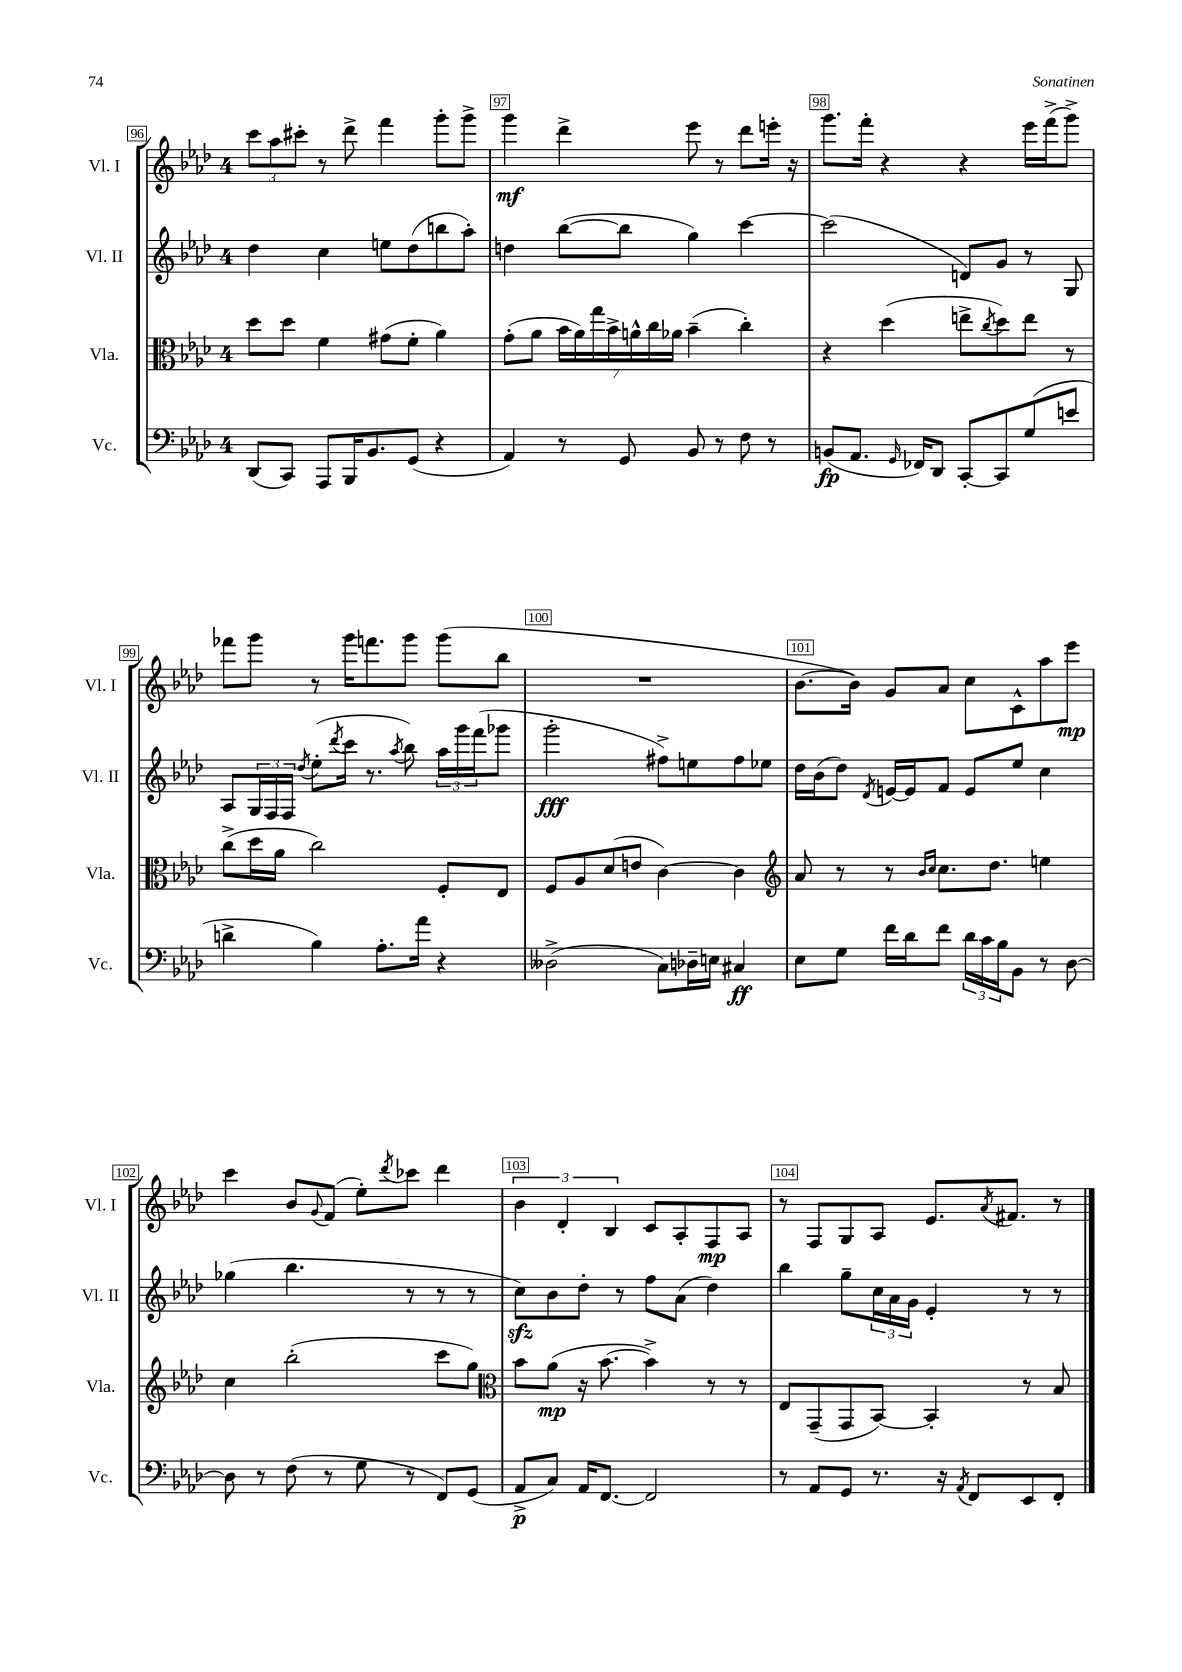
<<
\new StaffGroup <<
\new Staff = "s0" \with { instrumentName = "Vl. I" shortInstrumentName = "Vl. I" } {
    \clef treble \key aes \major \once \override Staff.TimeSignature.style = #'single-digit \time 4/4
    \tuplet 3/2 { c'''8 aes''8 cis'''8-. } r8 des'''8-> f'''4 g'''8-. g'''8-> |
    g'''4\mf des'''4-> ees'''8 r8 des'''8 e'''16-. r16 |
    g'''8. f'''16-. r4 r4 ees'''16 f'''16->( g'''8->) |
    fes'''8 g'''8 r8 g'''16 f'''8. g'''8 g'''8( bes''8 |
    R1 |
    bes'8.~ bes'16) g'8 aes'8 c''8 c'8-^ aes''8 ees'''8\mp |
    c'''4 bes'8 \appoggiatura { g'8 } f'8( ees''8-.) \acciaccatura { des'''8 } ces'''8 des'''4 |
    \tuplet 3/2 { bes'4 des'4-. bes4 } c'8 aes8-. f8\mp aes8 |
    r8 f8 g8 aes8 ees'8. \acciaccatura { aes'8 } fis'8. r8 \bar "|." |
}
\new Staff = "s1" \with { instrumentName = "Vl. II" shortInstrumentName = "Vl. II" } {
    \clef treble \key aes \major \once \override Staff.TimeSignature.style = #'single-digit \time 4/4
    des''4 c''4 e''8 des''8( b''8 aes''8-.) |
    d''4 bes''8~( bes''8 g''4) c'''4~ |
    c'''2( d'8) g'8 r8 g8 |
    aes8 \tuplet 3/2 { g16 f16 f16 } \acciaccatura { des''8 } ees''8-.( \acciaccatura { des'''8 } c'''16 r8. \acciaccatura { aes''8 } bes''8) \tuplet 3/2 { aes''16 g'''16 f'''16( } ges'''8 |
    g'''2-.\fff fis''8->) e''8 fis''8 ees''8 |
    des''16 bes'16( des''8) \acciaccatura { des'8 } e'16~ e'16 f'8 e'8 ees''8 c''4 |
    ges''4( bes''4. r8 r8 r8 |
    c''8\sfz) bes'8 des''8-. r8 f''8 aes'8( des''4) |
    bes''4 g''8-- \tuplet 3/2 { c''16 aes'16 g'16 } ees'4-. r8 r8 \bar "|." |
}
\new Staff = "s2" \with { instrumentName = "Vla." shortInstrumentName = "Vla." } {
    \clef alto \key aes \major \once \override Staff.TimeSignature.style = #'single-digit \time 4/4
    des''8 des''8 f'4 gis'8( f'8-. aes'4) |
    g'8-.( aes'8 \tuplet 7/4 { bes'16 aes'16) g''16 bes'16-> a'16-^ c''16 aes'16 } bes'4--( c''4-.) |
    r4 des''4( e''8-> \acciaccatura { c''8 } des''8) e''8 r8 |
    c''8->( des''16 aes'16 c''2) f8-. ees8 |
    f8 aes8 des'8( e'8 c'4~) c'4 |
    \clef treble aes'8 r8 r8 \grace { bes'16 c''16 } c''8. des''8. e''4 |
    c''4 bes''2-.( c'''8 g''8) |
    \clef alto bes'8 aes'8\mp( r16 bes'8.~ bes'4->) r8 r8 |
    ees8 g,8--( g,8 bes,8~) bes,4-. r8 bes8 \bar "|." |
}
\new Staff = "s3" \with { instrumentName = "Vc." shortInstrumentName = "Vc." } {
    \clef bass \key aes \major \once \override Staff.TimeSignature.style = #'single-digit \time 4/4
    des,8( c,8) aes,,8 bes,,16 bes,8. g,8( r4 |
    aes,4) r8 g,8 bes,8 r8 f8 r8 |
    b,8\fp( aes,8. \grace { g,16 } fes,16) des,8 c,8~-. c,8 g8( e'8 |
    d'4-> bes4) aes8.-. aes'16 r4 |
    deses2->( c8) des16-- e16 cis4\ff |
    ees8 g8 f'16 des'16 f'8 \tuplet 3/2 { des'16 c'16 bes16 } bes,8 r8 des8~ |
    des8 r8 f8( r8 g8 r8 f,8) g,8( |
    aes,8->\p c8) aes,16 f,8.~ f,2 |
    r8 aes,8 g,8 r8. r16 \acciaccatura { aes,8 } f,8 ees,8 f,8-. \bar "|." |
}
>>
>>
\layout { \context { \Score currentBarNumber = #96 \override BarNumber.break-visibility = ##(#f #t #t) barNumberVisibility = #all-bar-numbers-visible \override BarNumber.stencil = #(make-stencil-boxer 0.1 0.3 ly:text-interface::print) } }
